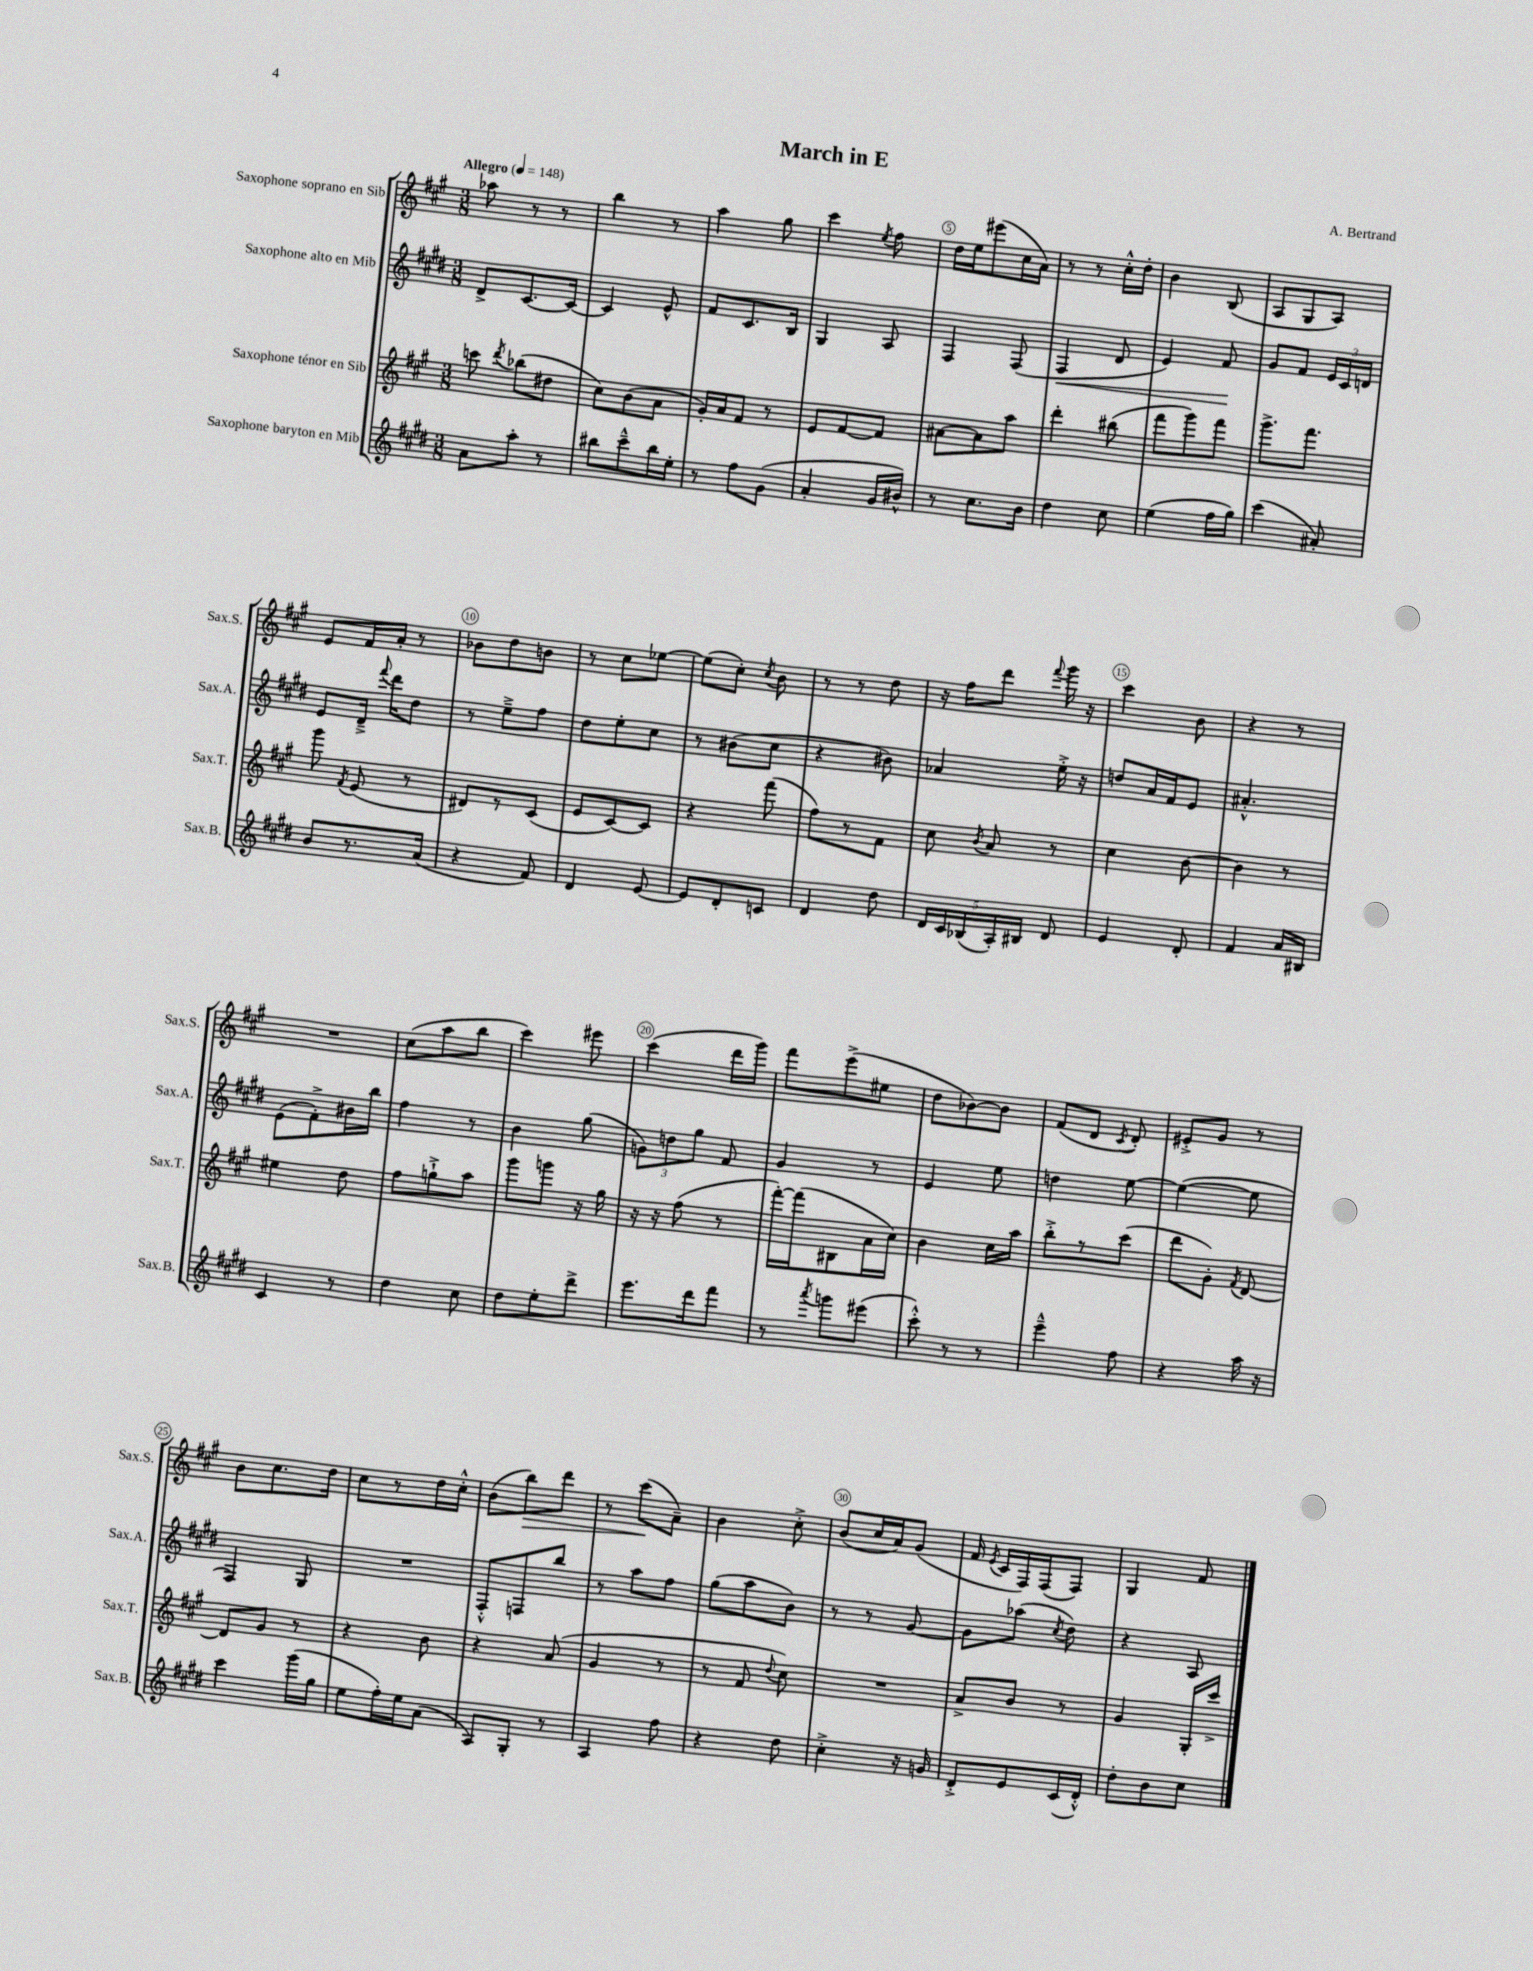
\header { title = "March in E" composer = "A. Bertrand" }
<<
\new StaffGroup <<
\new Staff = "s0" \with { instrumentName = "Saxophone soprano en Sib" shortInstrumentName = "Sax.S." } {
    \clef treble \key a \major \numericTimeSignature \time 3/8 \tempo "Allegro" 4 = 148
    \autoBeamOff aes''8 r8 r8 |
    b''4 r8 |
    a''4 gis''8 |
    cis'''4 \acciaccatura { e''8 } fis''8 |
    d''16[ e''16 eis'''8( cis''16 a'16]) |
    r8 r8 cis''16[-.-^ d''16]-. |
    b'4 b8( |
    a8[ gis8 a8]) |
    e'8[ fis'16 a'16]-. r8 |
    bes'8[ d''8 b'8] |
    r8 cis''8[ ees''8]~ |
    ees''8[( cis''8]-.) \acciaccatura { cis''8 } b'8 |
    r8 r8 d''8 |
    r16 fis''16[ d'''8] \appoggiatura { fis'''8 } gis'''16 r16 |
    cis'''4 b'8 |
    r4 r8 |
    R4. |
    cis''8[( a''8 b''8] |
    cis'''4) eis'''8 |
    cis'''4( d'''16[ gis'''16]) |
    fis'''8[ e'''8->( eis''8] |
    d''8[ bes'8~) bes'8] |
    fis'8[( d'8] \acciaccatura { cis'8 } d'8-.) |
    eis'8[-.-> gis'8] r8 |
    b'8[ cis''8. d''16] |
    cis''8[ r8 d''16 cis''16]-.-^ |
    b'8[( b''8\>) d'''8] |
    r8 cis'''8[\!( a'8]--) |
    b'4 cis''8-.-> |
    b'8[( cis''16 a'16) gis'8]( |
    fis'16 \acciaccatura { e'8 } cis'16[ fis16) fis16( fis8]) |
    gis4 fis'8 \bar "|." |
}
\new Staff = "s1" \with { instrumentName = "Saxophone alto en Mib" shortInstrumentName = "Sax.A." } {
    \clef treble \key e \major \numericTimeSignature \time 3/8
    \autoBeamOff dis'8[-> cis'8.~ cis'16]~ |
    cis'4 e'8-^ |
    fis'8[ cis'8. b16] |
    gis4 a8 |
    fis4 fis8( |
    fis4\< dis'8 |
    e'4) fis'8\! |
    gis'8[ fis'8] \tuplet 3/2 { e'16[ cis'16 d'16] } |
    e'8[ dis'16]---> \appoggiatura { fis'''8 } dis'''16[ dis''8] |
    r8 e''8[---> fis''8] |
    dis''8[ e''8-. cis''8] |
    r8 bis'8[( cis''8] |
    r4 bis'8) |
    aes'4 e''16-.-> r16 |
    d''8[ a'16 fis'16 e'8] |
    ais'4.-.-^ |
    e'8[( fis'8-.->) bis'16 b''16] |
    fis''4 r8 |
    b'4 gis''8( |
    \tuplet 3/2 { g'8[) d''8 gis''8] } fis'8 |
    gis'4 r8 |
    e'4 e''8 |
    d''4 e''8~ |
    e''4~( e''8 |
    fis4) gis8 |
    R4. |
    fis8[-.-^ f8 b''8] |
    r8 a''8[ fis''8] |
    gis''8[( a''8 b'8]) |
    r8 r8 gis'8~ |
    gis'8[ aes''8]( \acciaccatura { cis''8 } dis''8) |
    r4 a8 \bar "|." |
}
\new Staff = "s2" \with { instrumentName = "Saxophone ténor en Sib" shortInstrumentName = "Sax.T." } {
    \clef treble \key a \major \numericTimeSignature \time 3/8
    \autoBeamOff c'''8 \acciaccatura { d'''8 } bes''8[( dis''8] |
    cis''8[) b'8( a'8] |
    gis'16[-.) a'16 fis'8] r8 |
    e'8[ fis'8~ fis'8] |
    ais'8[~ ais'8 a''8] |
    d'''4-. bis''8( |
    fis'''8[ gis'''8) fis'''8] |
    gis'''8.[-> fis'''8.] |
    gis'''8 \acciaccatura { fis'8 } e'8( r8 |
    dis'8[) r8 cis'8]( |
    e'8[ cis'8~) cis'8] |
    r4 fis'''8( |
    fis''8[) r8 fis'8] |
    cis''8 \acciaccatura { b'8 } a'8 r8 |
    cis''4 b'8~ |
    b'4 r8 |
    eis''4 d''8 |
    fis''8[ g''8-!-> a''8] |
    gis'''8[ g'''8] r16 gis''16 |
    r16 r16 fis''8( r8 |
    fis'''16[~-.) fis'''16( bis8 a'16 cis''16]) |
    b'4 cis''16[ a''16] |
    b''8[-.-> r8 cis'''8]( |
    d'''8[ gis'8]-.) \acciaccatura { fis'8 } d'8~ |
    d'8[ gis'8] r8 |
    r4 b'8 |
    r4 a'8( |
    gis'4 r8 |
    r8 fis'8 \appoggiatura { d''8 } cis''8) |
    R4. |
    a'8[-> b'8] r8 |
    gis'4 gis16[-. cis'''16]-> \bar "|." |
}
\new Staff = "s3" \with { instrumentName = "Saxophone baryton en Mib" shortInstrumentName = "Sax.B." } {
    \clef treble \key e \major \numericTimeSignature \time 3/8
    \autoBeamOff a'8[ a''8]-. r8 |
    bis''8[ cis'''8---^ bis''16 e''16]-. |
    r8 fis''8[ gis'8]( |
    a'4-. gis'16[ bis'16]-^) |
    r8 cis''8.[ b'16] |
    dis''4 cis''8 |
    e''4( fis''16[ gis''16]) |
    cis'''4( ais'8-.) |
    b'8[ r8. a'16]( |
    r4 fis'8) |
    dis'4 e'8~ |
    e'8[ dis'8-. c'8] |
    dis'4 dis''8 |
    \tuplet 5/4 { dis'16[ cis'16 bes16( a16-.) bis16] } dis'8 |
    e'4 dis'8-. |
    fis'4 a'16[ bis16] |
    cis'4 r8 |
    dis''4 cis''8 |
    dis''8[ e''8-. dis'''8]-> |
    e'''8.[ dis'''16 fis'''8] |
    r8 \acciaccatura { a'''8 } g'''8[ eis'''8]( |
    cis'''8-.-^) r8 r8 |
    e'''4---^ fis''8 |
    r4 a''16 r16 |
    cis'''4 gis'''16[( gis''16] |
    e''8[ fis''16-.) e''16 a'8]( |
    a8[) gis8]-. r8 |
    a4 fis''8 |
    r4 dis''8 |
    cis''4-.-> r16 g'16 |
    dis'8[-.-> e'8 cis'16( dis'16]-.-^) |
    dis''8[-. b'8 cis''8] \bar "|." |
}
>>
>>
\layout { \context { \Score \override BarNumber.break-visibility = ##(#f #t #t) barNumberVisibility = #(every-nth-bar-number-visible 5) \override BarNumber.stencil = #(make-stencil-circler 0.1 0.3 ly:text-interface::print) } }
